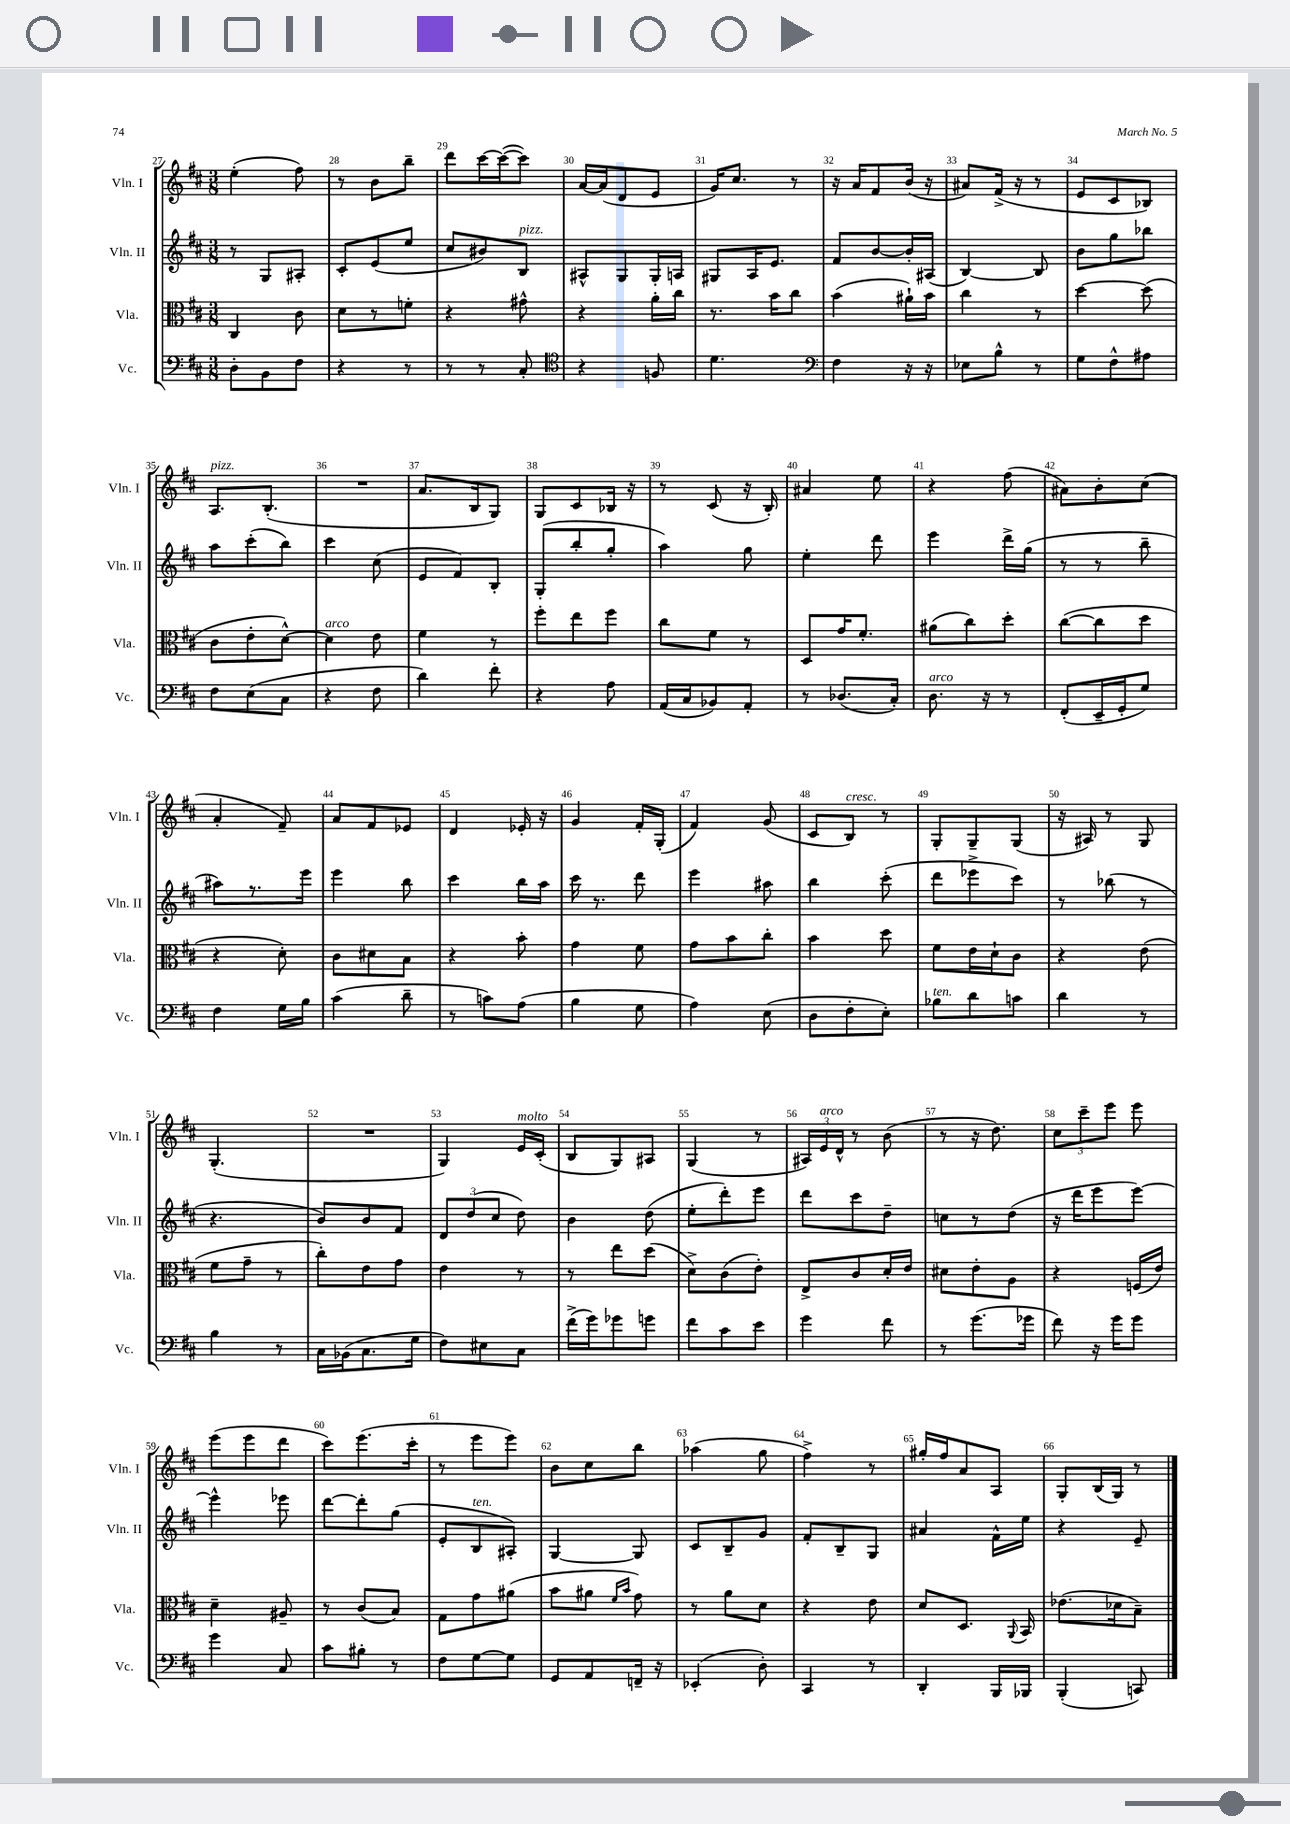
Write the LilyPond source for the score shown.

<<
\new StaffGroup <<
\new Staff = "s0" \with { instrumentName = "Vln. I" shortInstrumentName = "Vln. I" } {
    \clef treble \key d \major \numericTimeSignature \time 3/8
    \autoBeamOff e''4-.( fis''8) |
    r8 b'8[ b''8]-- |
    d'''8[ cis'''16~ cis'''16~( cis'''8]) |
    a'16[~ a'16( d'8 e'8] |
    g'16[) cis''8.] r8 |
    r16 a'16[ fis'8 b'16]( r16 |
    ais'8[) fis'16]->( r16 r8 |
    e'8[ cis'8 bes8]) |
    a8.[^\markup { \italic "pizz." } b8.]-.( |
    R4. |
    a'8.[ b16 g8]) |
    g8[ cis'8 bes16] r16 |
    r8 cis'8( r16 b16-.) |
    ais'4 e''8 |
    r4 fis''8( |
    ais'8[) b'8-. cis''8]( |
    a'4-. fis'8--) |
    a'8[ fis'8 ees'8] |
    d'4 ees'16-. r16 |
    g'4 fis'16[-. g16]-.( |
    fis'4) g'8( |
    cis'8[ b8]^\markup { \italic "cresc." }) r8 |
    g8[-. g8-- g8]( |
    r16 ais16) r8 g8 |
    g4.-.( |
    R4. |
    g4) e'16[^\markup { \italic "molto" } cis'16]-.( |
    b8[ g8) ais8] |
    g4( r8 |
    \tuplet 3/2 { ais16[) e'16^\markup { \italic "arco" } d'16]-^ } r8 b'8( |
    r8 r16 d''8.) |
    \tuplet 3/2 { cis''8[ cis'''8-- e'''8] } e'''8 |
    e'''8[( e'''8 d'''8] |
    cis'''8[) e'''8.( cis'''16]-. |
    r8 e'''8[ e'''8]) |
    b'8[ cis''8 b''8] |
    aes''4( g''8 |
    fis''4->) r8 |
    gis''16[-. fis''16 a'8 a8] |
    g8[-. b16( g16]) r8 \bar "|." |
}
\new Staff = "s1" \with { instrumentName = "Vln. II" shortInstrumentName = "Vln. II" } {
    \clef treble \key d \major \numericTimeSignature \time 3/8
    \autoBeamOff r8 g8[ ais8]-. |
    cis'8[-. e'8( e''8] |
    cis''8[ bis'8) b8]^\markup { \italic "pizz." } |
    ais8[-^ g8 g16-. a16] |
    gis8[ a16 e'8.] |
    fis'8[ b'8~ b'16-. ais16]( |
    b4~) b8 |
    b'8[ g''8 bes''8] |
    a''8[ cis'''8-.( b''8]) |
    cis'''4 cis''8( |
    e'8[ fis'8) b8]-. |
    g8[-.( b''8-. g''8]-. |
    a''4) g''8 |
    e''4-. d'''8 |
    e'''4 d'''16[-> g''16]( |
    r8 r8 b''8-- |
    ais''8[) r8. e'''16] |
    e'''4 b''8 |
    cis'''4 b''16[ a''16] |
    cis'''16 r8. d'''8 |
    e'''4 ais''8 |
    b''4 cis'''8-.( |
    d'''8[ ees'''8-> cis'''8]) |
    r8 bes''8( r8 |
    r4. |
    b'8[) b'8 fis'8] |
    \tuplet 3/2 { d'8[ d''8( cis''8] } d''8) |
    b'4 d''8( |
    e''8[-. d'''8-.) e'''8] |
    d'''8[ cis'''8 d''8]-- |
    c''8[ r8 d''8]( |
    r16 d'''16[ e'''8 e'''8]~) |
    e'''4-^ ees'''8 |
    d'''8[~ d'''8-. g''8]( |
    e'8[-. b8^\markup { \italic "ten." } ais8]-.) |
    g4~ g8 |
    cis'8[ b8-- g'8] |
    fis'8[-. b8-- g8] |
    ais'4 fis'16[-^ e''16] |
    r4 e'8-- \bar "|." |
}
\new Staff = "s2" \with { instrumentName = "Vla." shortInstrumentName = "Vla." } {
    \clef alto \key d \major \numericTimeSignature \time 3/8
    \autoBeamOff cis4 cis'8 |
    d'8[ r8 f'8]-. |
    r4 gis'8-^ |
    r4 a'16[-. cis''16] |
    r8. b'16[ cis''8] |
    b'4( ais'16[-!) b'16] |
    cis''4 r8 |
    d''4~ d''8( |
    cis'8[ e'8-. d'8]~-^) |
    d'4^\markup { \italic "arco" } e'8 |
    fis'4 r8 |
    fis''8[-. e''8 fis''8] |
    cis''8[ fis'8] r8 |
    d8[ g'16 fis'8.]-. |
    ais'8[( cis''8) d''8]-. |
    cis''8[~( cis''8 d''8] |
    r4 d'8-.) |
    cis'8[ dis'8 b8] |
    r4 b'8-. |
    g'4 fis'8 |
    g'8[ b'8 cis''8]-. |
    b'4 d''8 |
    fis'8[ e'16 d'16-! cis'8] |
    r4 e'8( |
    fis'8[ g'8]-- r8 |
    cis''8[-.) e'8 g'8] |
    e'4 r8 |
    r8 e''8[ d''8]( |
    d'8[->) cis'8( e'8]-.) |
    e8[-> cis'8 d'16-. e'16] |
    dis'8[ e'8-. a8] |
    r4 f16[( e'16]) |
    d'4-- ais8-- |
    r8 cis'8[( b8]) |
    g8[ g'8 ais'8]( |
    b'8[ ais'8] \grace { fis'16[ b'16] } g'8) |
    r8 a'8[ d'8] |
    r4 e'8 |
    d'8[ d8.] \appoggiatura { a,8 } b,16 |
    ees'8.[( des'16 b8]--) \bar "|." |
}
\new Staff = "s3" \with { instrumentName = "Vc." shortInstrumentName = "Vc." } {
    \clef bass \key d \major \numericTimeSignature \time 3/8
    \autoBeamOff d8[-. b,8 fis8] |
    r4 r8 |
    r8 r8 cis8-. |
    \clef tenor r4 f8 |
    d'4. |
    \clef bass fis4 r16 r16 |
    ees8[ b8]-^ r8 |
    g8[ fis8-^ ais8] |
    fis8[ e8( cis8] |
    r4 fis8 |
    d'4) fis'8-. |
    r4 a8 |
    a,16[( cis16 bes,8) a,8]-. |
    r8 des8.[( cis16]-.) |
    d8.^\markup { \italic "arco" } r16 r8 |
    fis,8[-.( e,16-- g,16-. g8]) |
    fis4 g16[ b16] |
    cis'4( d'8-- |
    r8 c'8[) a8]( |
    b4 g8 |
    a4) e8( |
    d8[ fis8-. e8]-.) |
    bes8[^\markup { \italic "ten." } d'8 c'8] |
    d'4 r8 |
    b4 r8 |
    cis16[ bes,16( cis8. g16] |
    fis8[) eis8 cis8] |
    fis'16[->( g'16) ges'8 g'8] |
    fis'8[ cis'8 e'8] |
    g'4 fis'8 |
    r8 g'8.[( ges'16] |
    fis'8) r16 g'16[ g'8] |
    g'4 cis8 |
    cis'8[ bis8]-. r8 |
    fis8[ g8~ g8] |
    g,8[ a,8 f,16]-- r16 |
    ees,4-.( d8-.) |
    cis,4 r8 |
    d,4-. b,,16[ bes,,16] |
    b,,4-.( c,8) \bar "|." |
}
>>
>>
\layout { \context { \Score currentBarNumber = #27 \override BarNumber.break-visibility = ##(#f #t #t) barNumberVisibility = #all-bar-numbers-visible } }
